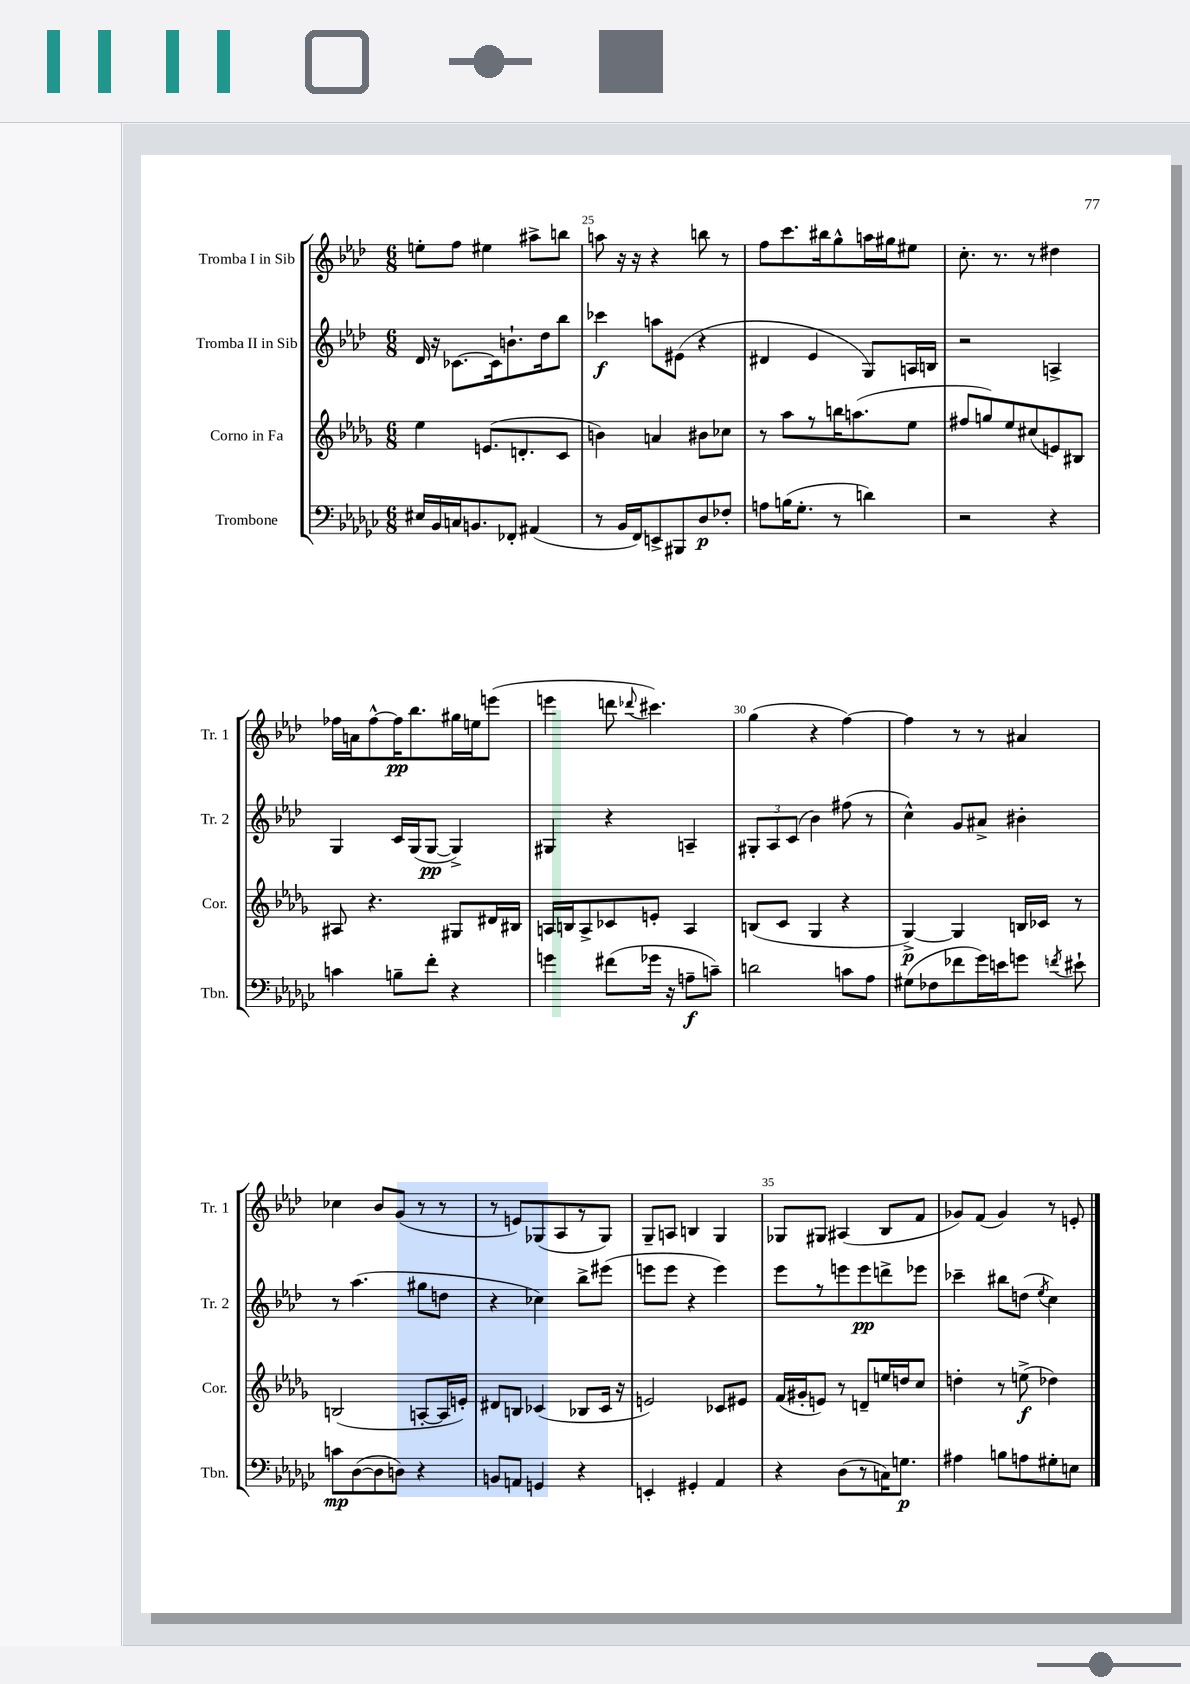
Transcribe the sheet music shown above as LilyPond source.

<<
\new StaffGroup <<
\new Staff = "s0" \with { instrumentName = "Tromba I in Sib" shortInstrumentName = "Tr. 1" } {
    \clef treble \key aes \major \numericTimeSignature \time 6/8
    \autoBeamOff e''8[-. f''8] eis''4 ais''8[-> b''8] |
    a''8 r16 r16 r4 b''8 r8 |
    f''8[ c'''8. bis''16 g''8-^ a''16 gis''16 eis''8] |
    c''8.-. r8. r8 dis''4 |
    fes''16[ a'16 fes''8~-^ fes''16\pp bes''8. gis''16 e''16 e'''8]( |
    e'''4 d'''8 \appoggiatura { des'''8 } cis'''4.) |
    g''4( r4 f''4~) |
    f''4 r8 r8 ais'4 |
    ces''4 bes'8[ g'8]( r8 r8 |
    r8 e'8[) ges8( aes8 r8 ges8]) |
    g8[-- a8] b4 g4 |
    ges8[ gis8] ais4( bes8[ f'8] |
    ges'8[) f'8]( ges'4) r8 e'8-. \bar "|." |
}
\new Staff = "s1" \with { instrumentName = "Tromba II in Sib" shortInstrumentName = "Tr. 2" } {
    \clef treble \key aes \major \numericTimeSignature \time 6/8
    \autoBeamOff des'16 r16 ces'8.[~ ces'16 b'8.-! des''16 bes''8] |
    ces'''4\f a''8[ eis'8]( r4 |
    dis'4 ees'4 g8[) a16 b16] |
    r2 a4-> |
    g4 c'16[ g16( g8]~\pp g4->) |
    gis4 r4 a4-- |
    \tuplet 3/2 { gis8[-. aes8 c'8]( } bes'4) fis''8( r8 |
    c''4-^) g'8[ ais'8]-> bis'4-. |
    r8 aes''4.( gis''8[ d''8] |
    r4 ces''4) bes''8[-> eis'''8]( |
    e'''8[ e'''8] r4 e'''4) |
    ees'''8[ r8 e'''8 e'''8\pp d'''8-> ees'''8] |
    ces'''4-- bis''8[ d''8]( \acciaccatura { ees''8 } c''4) \bar "|." |
}
\new Staff = "s2" \with { instrumentName = "Corno in Fa" shortInstrumentName = "Cor." } {
    \clef treble \key des \major \numericTimeSignature \time 6/8
    \autoBeamOff ees''4 e'8.[( d'8.-. c'8] |
    b'4) a'4 bis'8[ ces''8] |
    r8 aes''8[ r8 b''16 a''8.( ees''8] |
    fis''8[ g''8) ees''8 cis''8( e'8) bis8] |
    ais8 r4. gis8[ dis'16 bis16] |
    a16[ b16 a8-> ces'8 e'8]-. a4 |
    b8[( c'8] ges4 r4 |
    ges4~->\p) ges4 b16[ ces'16] r8 |
    b2( a8[~-. a16 e'16]-.) |
    dis'8[ b8] ces'4( bes8[ ces'16] r16 |
    e'2) ces'8[ eis'8] |
    f'16[( gis'16-. e'8]) r8 d'8[-- e''16 d''16 c''8] |
    d''4-. r8 e''8->\f( des''4) \bar "|." |
}
\new Staff = "s3" \with { instrumentName = "Trombone" shortInstrumentName = "Tbn." } {
    \clef bass \key ges \major \numericTimeSignature \time 6/8
    \autoBeamOff eis16[ bes,16 c16 b,8. fes,8]-. ais,4( |
    r8 bes,16[ f,16) e,8-> bis,,8 des8\p fes8]-. |
    a8[ b16( ges8.]-. r8 d'4) |
    r2 r4 |
    c'4 b8[-- f'8]-. r4 |
    g'4 fis'8[( ges'16] r16 a8[--\f c'8]--) |
    d'2 c'8[ aes8] |
    gis8[( fes8 fes'8 ges'16) e'16 g'8] \acciaccatura { f'8 } eis'8-! |
    c'8[\mp des8~( des8 d8]) r4 |
    b,8[ a,8] g,4 r4 |
    e,4-. gis,4-. aes,4 |
    r4 des8[( r8 c16) g8.]\p |
    ais4 b8[ a8 gis8-. e8] \bar "|." |
}
>>
>>
\layout { \context { \Score currentBarNumber = #24 \override BarNumber.break-visibility = ##(#f #t #t) barNumberVisibility = #(every-nth-bar-number-visible 5) } }
